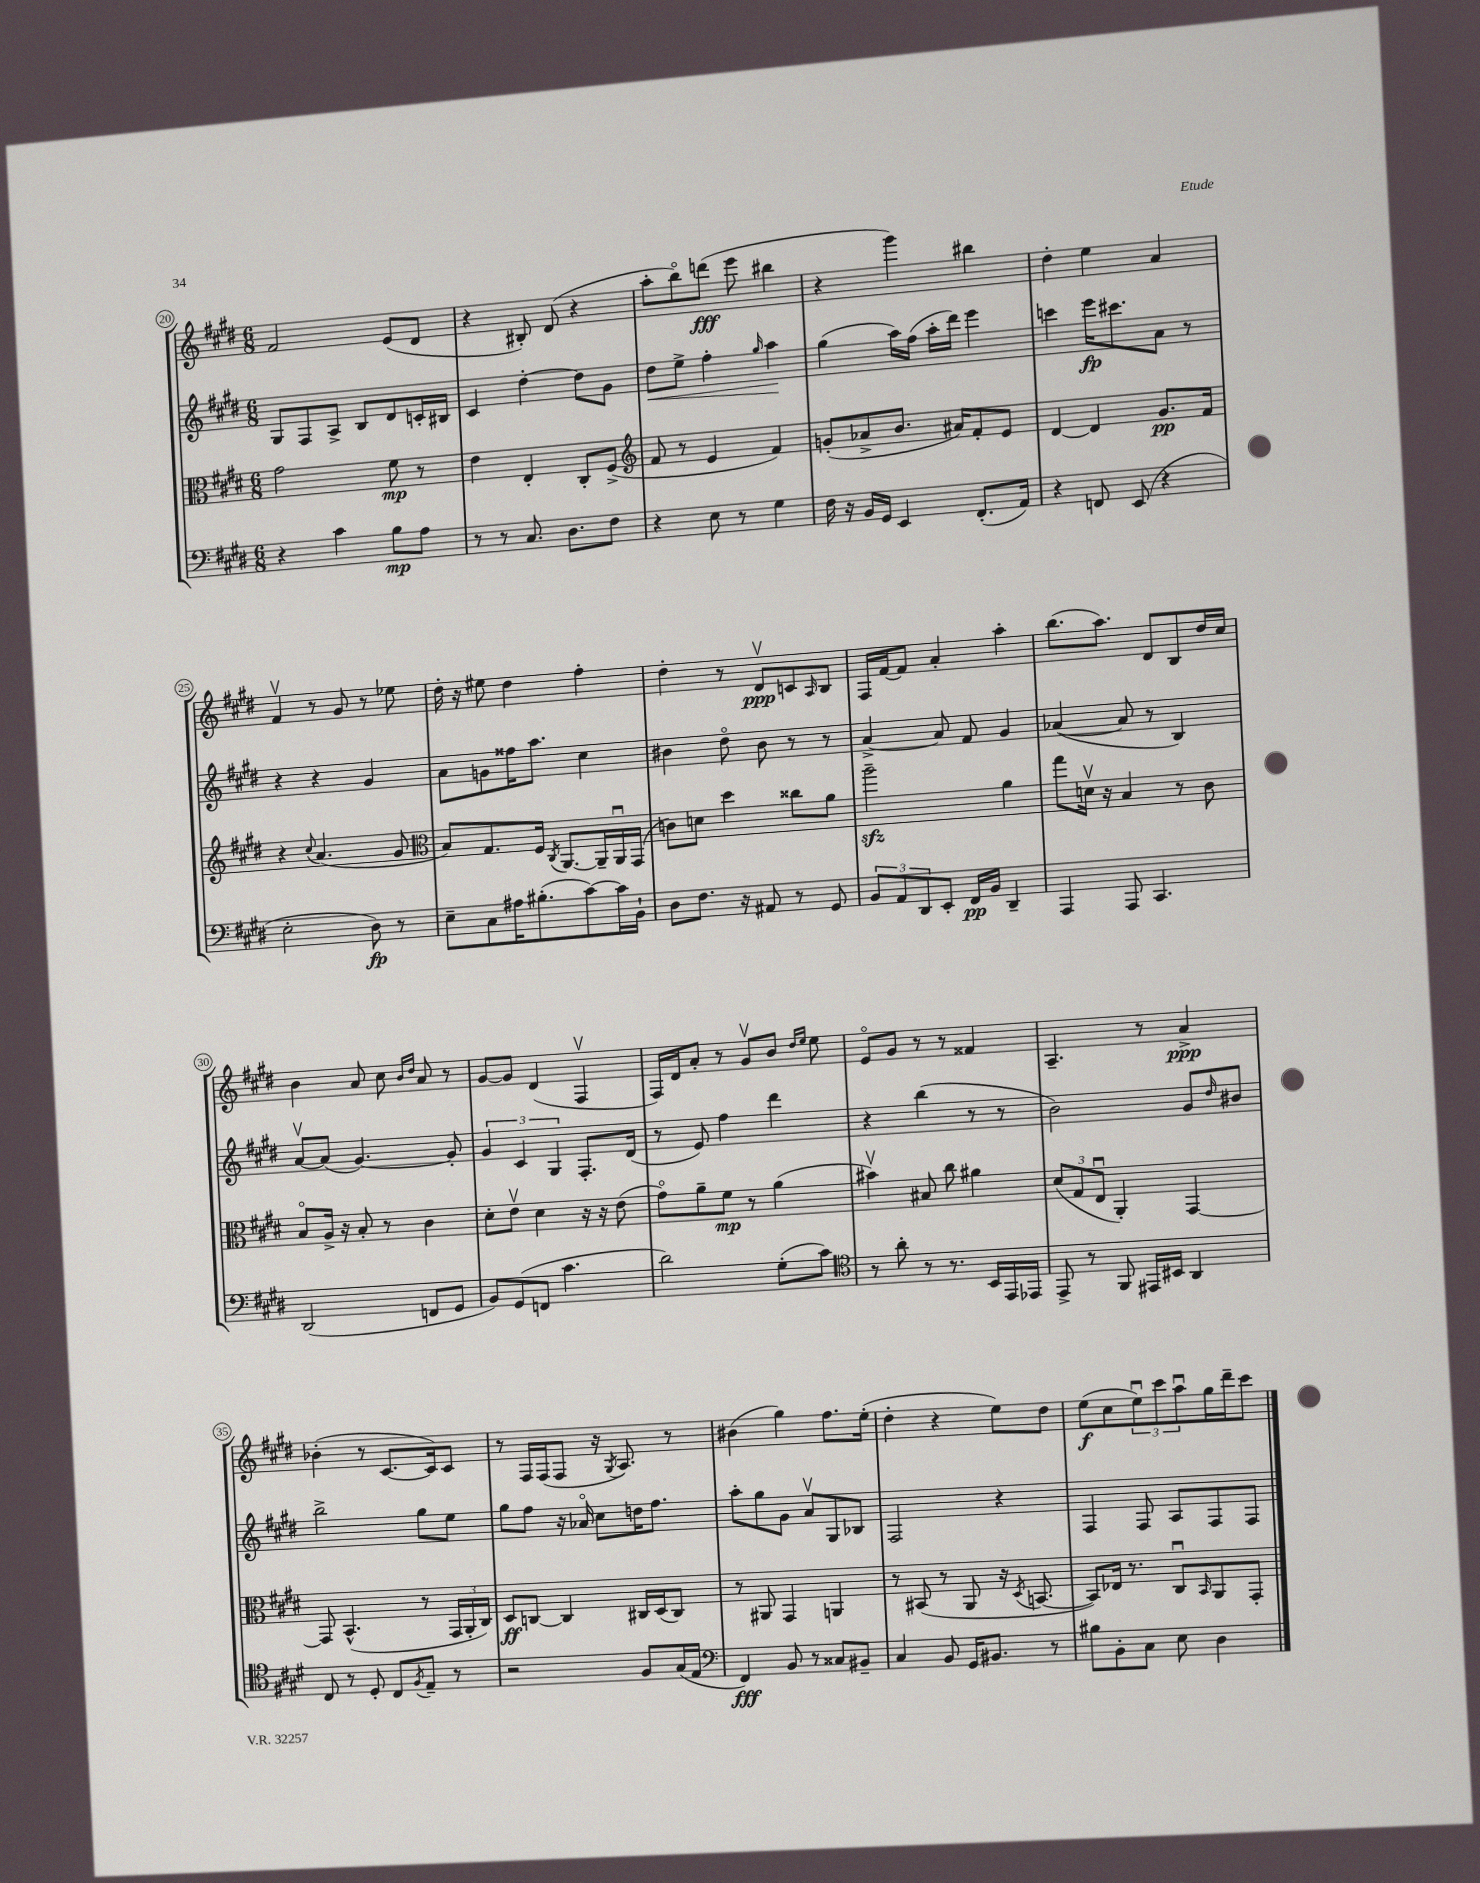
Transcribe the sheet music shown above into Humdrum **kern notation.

**kern	**kern	**kern	**kern
*staff4	*staff3	*staff2	*staff1
*clefF4	*clefC3	*clefG2	*clefG2
*k[f#c#g#d#]	*k[f#c#g#d#]	*k[f#c#g#d#]	*k[f#c#g#d#]
*M6/8	*M6/8	*M6/8	*M6/8
4r	2g#	8G#	2f#
.	.	8F#	.
4c#	.	8A^	.
.	.	8B	.
8B	8f#	8d#	(8e
8A	8r	16c'	8d#
.	.	16B#	.
=	=	=	=
8r	4e	4c#	4r
8r	.	.	.
8.C#	4E'	[4dd#'	8B#')
.	.	.	(8d#
8.D#	.	.	.
.	8C#'	8dd#]	4r
8F#	(8F#^	8g#	.
=	=	=	=
*	*clefG2	*	*
4r	8f#	8dd#	8aa'
.	8r	8ee^	8bbo)
8E	4e	4ff#'	(8ddd
8r	.	.	8eee
.	.	16qqgg#	.
4G#	4f#)	4aa	4bb#
=	=	=	=
16F#	(8g'	(4gg#	4r
16r	.	.	.
16BB	8a-^	.	.
16GG#	.	.	.
4EE	8.b	16aa)	4ggg#)
.	.	(16ff#	.
.	.	16aa'	.
.	16a#)	16ddd#)	.
(8.FF#'	8f#'	4eee	4bb#
.	8e	.	.
16AA)	.	.	.
=	=	=	=
4r	[4d#	4ccc	4dd#'
8FF	4d#]	16eee	4ee
.	.	8.ccc#	.
(8EE	.	.	.
4r	8.g#	8a	4a
.	.	8r	.
.	16f#	.	.
=	=	=	=
2E'	4r	4r	4f#v
.	8qqcc#	.	.
.	(4.a	4r	8r
.	.	.	8g#
8D#)	.	4g#	8r
8r	8g#	.	8ee-
=	=	=	=
*	*clefC3	*	*
8E~	8B)	8a	16dd#'
.	.	.	16r
8C#	8.G#	8g	8ee#
16A#	.	16ff##	4dd#
(8.B#'	16F#	8.aa	.
.	8qC#	.	.
.	[8.AA	.	.
[8c#)	.	4cc#	4ff#'
.	16AA~]	.	.
16c#]	16AAu	.	.
16BB`	(16GG#	.	.
=	=	=	=
8D#	8c)	4b#	4dd#'
8.F#	8d	.	.
.	4dd#	8dd#o	8r
16r	.	.	.
8AA#	.	8b#	8d#v
8r	8cc##	8r	8c
.	.	.	16qqA
8GG#	8a	8r	8B
=	=	=	=
12BB	2aa~	[4a^	16F#
.	.	.	[16f#
12AA	.	.	.
.	.	.	8f#]
12DD#	.	.	.
8EE'	.	8a]	4a'
16FF#	.	8f#	.
16BB	.	.	.
4DD#~	4a	4g#	4aa'
=	=	=	=
4AAA	8gg#	([4a-	(8.bb
.	16dv	.	.
.	16r	.	8.aa)
8AAA	4B	8a-]	.
4.CC#	.	8r	8d#
.	8r	4B)	8B
.	8c#	.	16dd#
.	.	.	16cc#
=	=	=	=
(2DD#	8Bo	[8av	4b
.	16A^	(8a]	.
.	16r	.	.
.	8B'	[4.g#)	8a
.	8r	.	8cc#
.	.	.	16qqb
.	.	.	16qqdd#
8FF	4c#	.	8a
8GG#	.	8g#']	8r
=	=	=	=
8BB)	8d#'	6g#	[8g#
(8GG#	8ev	.	8g#]
.	.	6c#	.
8FF	4d#	.	(4d#
.	.	6G#	.
4.c#	.	.	.
.	16r	8.F#'	4F#v
.	16r	.	.
.	(8e	.	.
.	.	(16d#	.
=	=	=	=
2d#)	8g#o)	8r	16F#)
.	.	.	16d#
.	8a~	8e)	8a'
.	8f#	4ff#	8r
.	8r	.	8g#v
(8G#'	(4a	4ddd#	8b
.	.	.	16qqdd#
.	.	.	16qqee
8c#)	.	.	8ee
=	=	=	=
*clefC4	*	*	*
8r	4b#v)	4r	8eo
8a'	.	.	8g#
8r	8B#	(4bb	8r
8.r	8cc#	.	8r
.	4a#	8r	4f##
16BB	.	.	.
16EE	.	8r	.
16EE-	.	.	.
=	=	=	=
8EE^	(12d#	2b)	4.A~
.	12G#	.	.
8r	.	.	.
.	12Eu	.	.
8FF#	4AA')	.	.
16EE#	.	.	8r
16BB#	.	.	.
4AA	[4GG#	8g#	4a^
.	.	16qqdd#	.
.	.	8b#	.
=	=	=	=
8C#	8GG#]	2bb^	(4b-'
8r	(4.BB^^	.	.
8D#'	.	.	8r
8C#	.	.	[8.c#
8qF#	.	.	.
8E~	8r	8gg#	.
.	.	.	16c#])
8r	24GG#	8ee	8c#
.	24AA'	.	.
.	24C#)	.	.
=	=	=	=
2r	8D#	8gg#	8r
.	[8C	8ff#	16F#
.	.	.	(16F#
.	4C]	16r	8F#
.	.	16a-o	.
.	.	8cc#	16r
.	.	.	8qG#
.	.	.	8.A)
8F#	16C#	16dd	.
.	(16D#	8.ff#	.
(16G#	8C#)	.	8r
16E	.	.	.
=	=	=	=
*clefF4	*	*	*
4FF#)	8r	8aa'	(4b#
.	8AA#	8gg#	.
8BB	4GG#	8g#	4gg#)
8r	.	8av	.
8C##	4AA	8G#	8.ff#
8BB#~	.	8B-	.
.	.	.	(16ee'
=	=	=	=
4C#	8r	2F#	4dd#'
.	(8BB#	.	.
8BB	8r	.	4r
16GG#	8AA	.	.
8.BB#	.	.	.
.	16r	4r	8ee)
.	8qD#	.	.
.	[8.BB	.	.
8r	.	.	8dd#
=	=	=	=
8B#	8BB])	4F#	(8ee
8BB'	16E-	.	8cc#
.	8.r	.	.
8C#	.	8F#	12eeu)
.	.	.	12ccc#
8E	8C#u	8A	.
.	.	.	12aau
.	16qqBB	.	.
4D#	8AA	8F#	16gg#
.	.	.	16ddd#~
.	8GG#'	8F#	8ccc#
==	==	==	==
*-	*-	*-	*-
